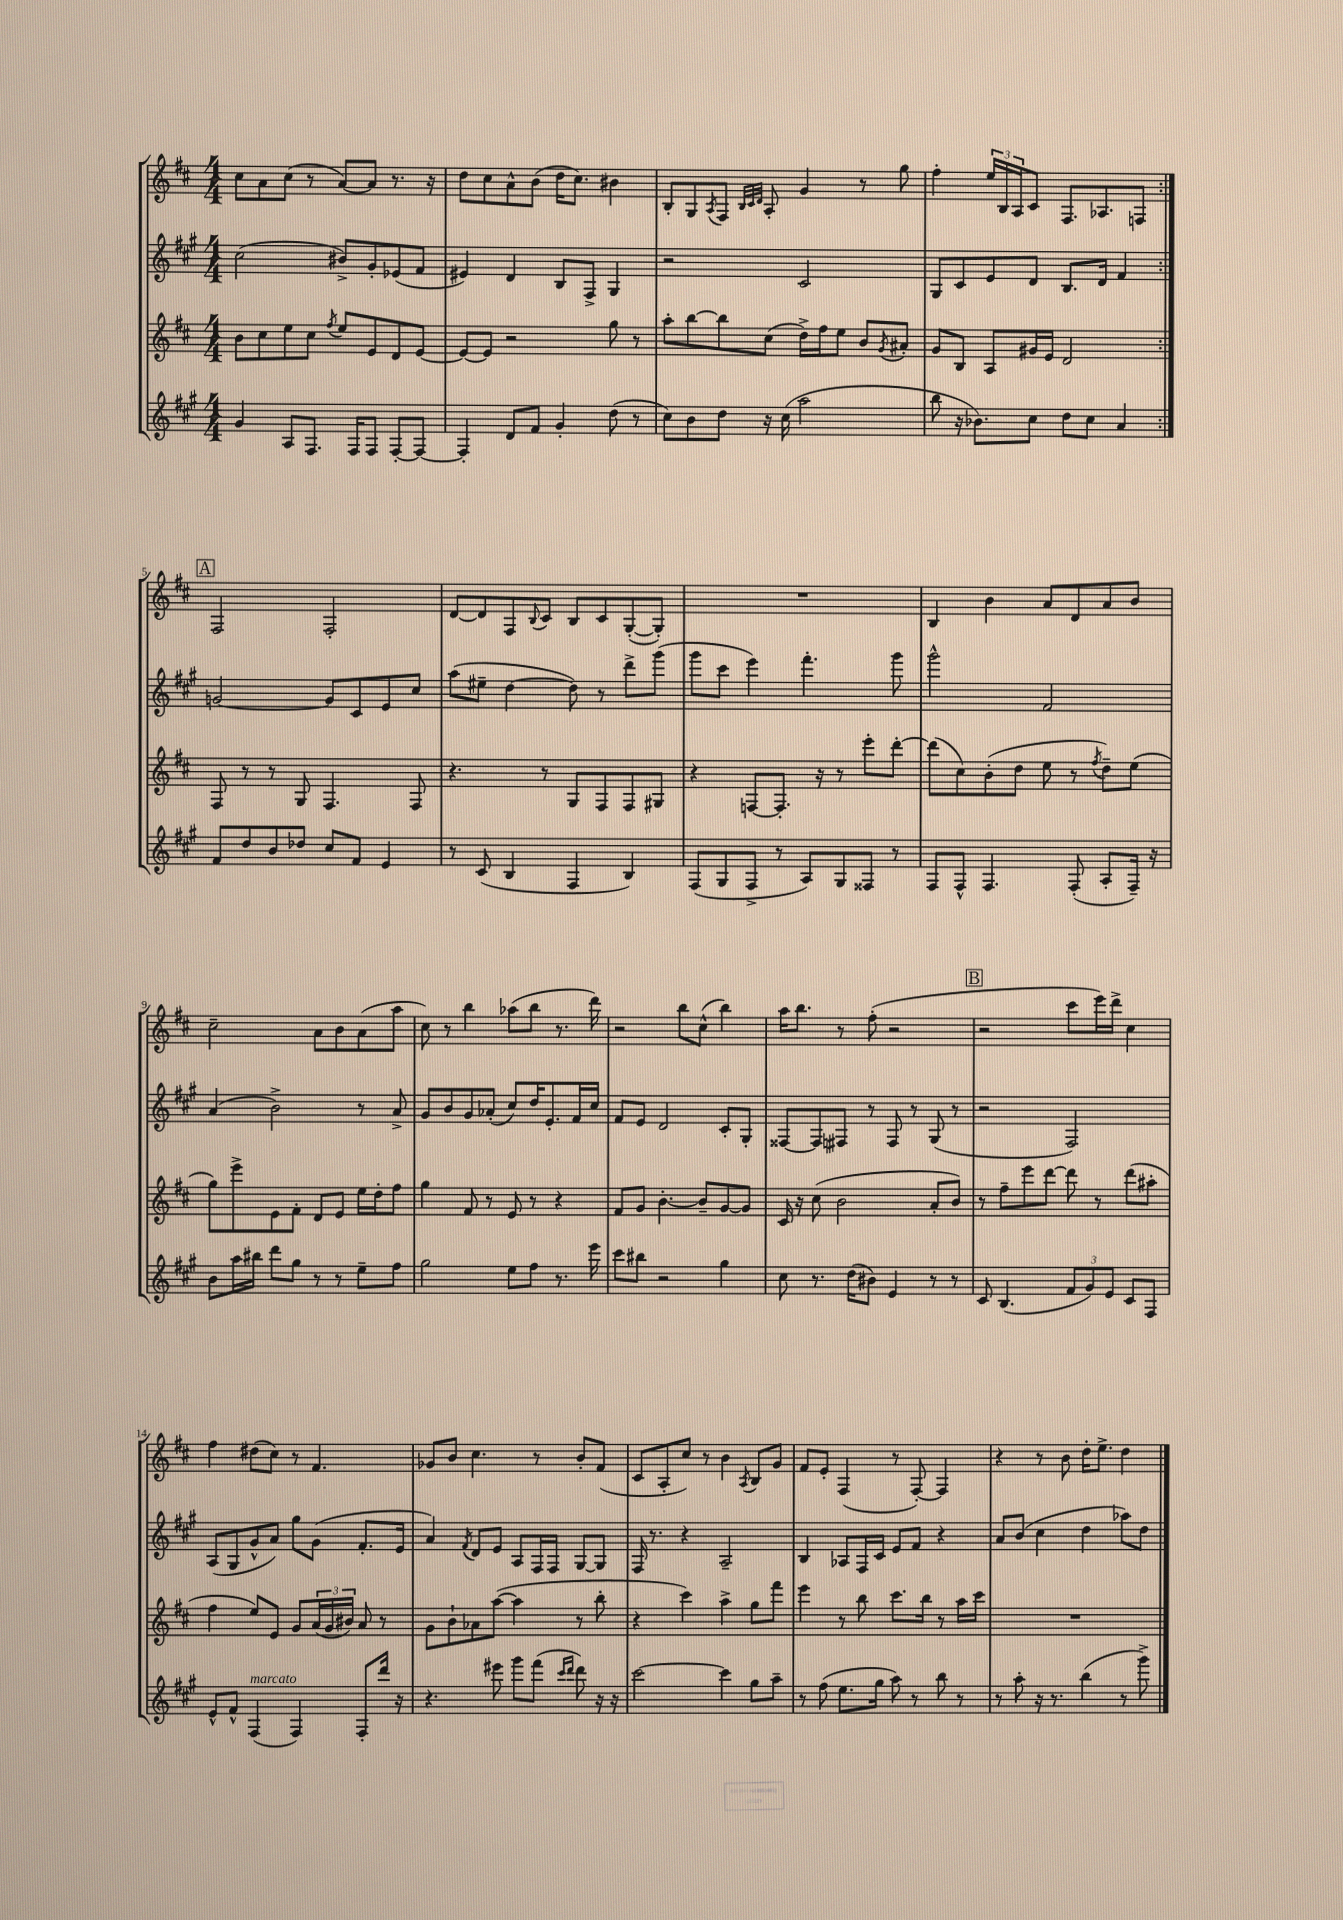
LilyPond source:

<<
\new StaffGroup <<
\new Staff = "s0" {
    \clef treble \key d \major \numericTimeSignature \time 4/4
    \repeat volta 2 { cis''8 a'8 cis''8( r8 a'8~) a'8 r8. r16 |
    d''8 cis''8 a'8-^ b'8( d''16 cis''8.) bis'4 |
    b8-. g8 \acciaccatura { a8 } fis8 \grace { b32 cis'32 d'32 } a8-. g'4 r8 g''8 |
    fis''4-. \tuplet 3/2 { e''16 b16 a16 } cis'8 fis8. aes8. f8 | }
    \mark \markup { \box "A" } fis2 fis2-. |
    d'8~ d'8 fis8 \appoggiatura { b8 } cis'8 b8 cis'8 g8~-.( g8-.) |
    R1 |
    b4 b'4 a'8 d'8 a'8 b'8 |
    cis''2-- a'8 b'8 a'8( a''8 |
    cis''8) r8 b''4 aes''8( b''8 r8. d'''16) |
    r2 b''8 cis''8-^( b''4) |
    a''16 b''8. r8 fis''8-.( r2 |
    \mark \markup { \box "B" } r2 cis'''8 e'''16) d'''16-> cis''4 |
    fis''4 dis''8( cis''8) r8 fis'4. |
    ges'8 b'8 cis''4. r8 b'8-. fis'8( |
    cis'8 a8-. cis''8) r8 b'4 \acciaccatura { a8 } b8 g'8 |
    fis'8 e'8-. fis4( r8 fis8~-.) fis4 |
    r4 r8 b'8 d''16-. e''8.-> d''4 \bar "|." |
}
\new Staff = "s1" {
    \clef treble \key a \major \numericTimeSignature \time 4/4
    \repeat volta 2 { cis''2( bis'8->) gis'8-. ees'8( fis'8 |
    eis'4) d'4 b8 fis8-> gis4 |
    r2 cis'2 |
    gis8 cis'8 e'8 d'8 b8. d'16 fis'4 | }
    \mark \markup { \box "A" } g'2~ g'8 cis'8 e'8 cis''8 |
    a''8( eis''8-- d''4~ d''8) r8 d'''8-> gis'''8( |
    gis'''8 cis'''8 e'''4) fis'''4.-. gis'''8 |
    gis'''2-^ fis'2 |
    a'4( b'2->) r8 a'8-> |
    gis'8 b'8 gis'8 aes'8-.( cis''8) d''16 e'8.-. fis'16 cis''16 |
    fis'8 e'8 d'2 cis'8-. gis8-. |
    fisis8~ fisis8 fis8 r8 fis8 r8 gis8( r8 |
    \mark \markup { \box "B" } r2 fis2) |
    a8( gis8 gis'8-^ a'8) gis''8 gis'8( fis'8.-. e'16 |
    a'4) \acciaccatura { fis'8 } d'8 e'8 a8 fis16 fis16 gis8~ gis8 |
    fis16 r8. r4 a2-- |
    b4 aes8 fis16 cis'16 e'8 fis'8 r4 |
    a'8 b'8( cis''4 d''4 aes''8) d''8 \bar "|." |
}
\new Staff = "s2" {
    \clef treble \key d \major \numericTimeSignature \time 4/4
    \repeat volta 2 { b'8 cis''8 e''8 cis''8 \acciaccatura { fis''8 } e''8 e'8 d'8 e'8~ |
    e'8~ e'8 r2 g''8 r8 |
    a''8-. b''8~ b''8 cis''8( d''16->) fis''16 e''8 b'8 \acciaccatura { g'8 } ais'8-. |
    g'8 b8 a8 gis'16 e'16 d'2 | }
    \mark \markup { \box "A" } fis8 r8 r8 g8 fis4. fis8 |
    r4. r8 g8 fis8 fis8 gis8 |
    r4 f8~ f8.-. r16 r8 e'''8-. d'''8~-. |
    d'''8( cis''8) b'8-.( d''8 e''8 r8 \acciaccatura { fis''8 } d''8--) e''8( |
    g''8) e'''8-> e'8 fis'8-. d'8 e'8 e''16 d''16-. fis''8 |
    g''4 fis'8 r8 e'8 r8 r4 |
    fis'8 g'8 b'4.~-. b'8-- g'8~ g'8 |
    cis'16 r16 cis''8( b'2 a'8-. b'8) |
    \mark \markup { \box "B" } r8 fis''8-- e'''8 d'''8~ d'''8 r8 d'''8( ais''8-. |
    fis''4 e''8) e'8 g'8 \tuplet 3/2 { a'16( g'16 bis'16) } a'8 r8 |
    g'8 b'8-! aes'8 a''8~( a''4 r8 b''8-. |
    r4 cis'''4) a''4-> g''8 fis'''8 |
    e'''4 r8 b''8 cis'''8. b''16 r8 a''16 cis'''16 |
    R1 \bar "|." |
}
\new Staff = "s3" {
    \clef treble \key a \major \numericTimeSignature \time 4/4
    \repeat volta 2 { gis'4 a8 fis8. fis16 fis8 fis8~-. fis8~ |
    fis4-. d'8 fis'8 gis'4-. d''8( r8 |
    cis''8) b'8 d''8 r16 cis''16( a''2 |
    b''8 r16 bes'8.) cis''8 d''8 cis''8 a'4 | }
    \mark \markup { \box "A" } fis'8 d''8 b'8 des''8 cis''8 fis'8 e'4 |
    r8 cis'8( b4 fis4 b4) |
    fis8( gis8 fis8-> r8 a8) gis8 fisis8 r8 |
    fis8 fis8-^ fis4. fis8-.( a8-. fis16--) r16 |
    b'8 a''16 bis''16 d'''8 gis''8 r8 r8 e''8-- fis''8 |
    gis''2 e''8 fis''8 r8. e'''16 |
    cis'''8 bis''8 r2 gis''4 |
    cis''8 r8. d''16( bis'8) e'4 r8 r8 |
    \mark \markup { \box "B" } cis'8 b4.( \tuplet 3/2 { fis'8 gis'8) e'8 } cis'8 fis8 |
    e'8-^ fis'8-^ fis4^\markup { \italic "marcato" }( fis4) fis8-. d'''16 r16 |
    r4. eis'''8 gis'''8 fis'''8( \grace { cis'''16 d'''16 } d'''8) r16 r16 |
    cis'''2~ cis'''4 gis''8 a''8-- |
    r8 fis''8( e''8. gis''16 a''8) r8 b''8 r8 |
    r8 a''8-. r16 r8. b''4( r8 gis'''8->) \bar "|." |
}
>>
>>
